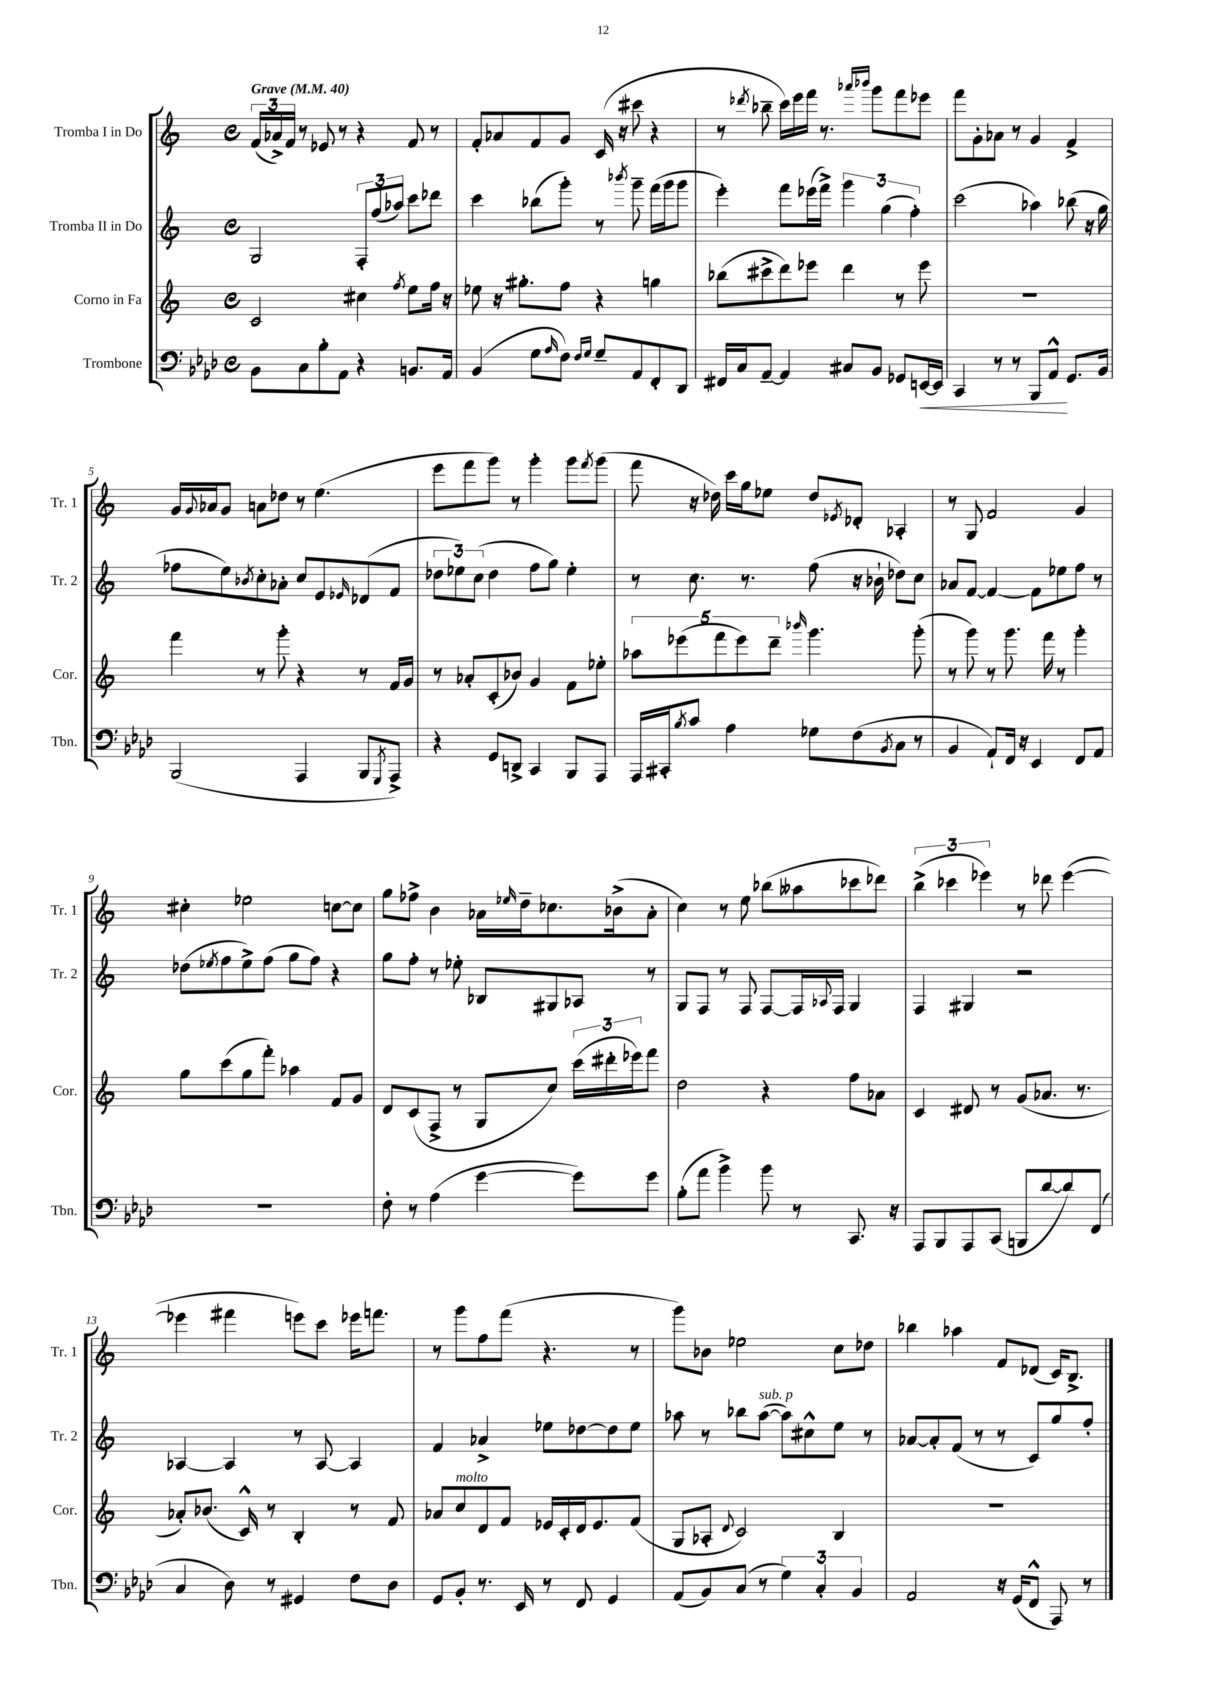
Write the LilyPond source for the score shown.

<<
\new StaffGroup <<
\new Staff = "s0" \with { instrumentName = "Tromba I in Do" shortInstrumentName = "Tr. 1" } {
    \clef treble \key c \major \defaultTimeSignature \time 4/4 \tempo "Grave" 4 = 40
    \tuplet 3/2 { f'16( aes'16->) f'16 } r8 ees'8 r8 r4 f'8 r8 |
    f'8-. aes'8 f'8 g'8 c'16( r16 cis'''8 r4 |
    r8 \acciaccatura { des'''8 } bes''8-- c'''16) e'''16 f'''16 r8. \grace { aes'''16 bes'''16 } g'''8 f'''8 ees'''8 |
    f'''8 g'8-. aes'8 r8 g'4 f'4-> |
    g'16 \appoggiatura { g'8 } aes'16 g'8 a'8 des''8 r8 e''4.( |
    e'''8 f'''8 g'''8) r8 g'''4-. g'''8 \acciaccatura { f'''8 } g'''8( |
    f'''8 r16 des''16) c'''16 g''16 ees''8 des''8 \acciaccatura { ees'8 } des'8-. aes4-. |
    r8 g8 f'2 g'4 |
    cis''4-. ees''2 c''8~ c''8 |
    g''8 fes''8-> b'4 aes'16 \grace { ees''16 } d''16-- ces''8. bes'16->( aes'8-. |
    c''4) r8 e''8 bes''8( aeses''8 ces'''8 des'''8) |
    \tuplet 3/2 { b''4->( ces'''4 ees'''4) } r8 des'''8 ees'''4~( |
    ees'''4 fis'''4 e'''8) c'''8 ees'''16 f'''8. |
    r8 g'''8 f''8 f'''8( r4. r8 |
    g'''8) bes'8 ees''2 c''8 des''8 |
    bes''4 aes''4 f'8 des'8( c'16) b8.-> \bar "|." |
}
\new Staff = "s1" \with { instrumentName = "Tromba II in Do" shortInstrumentName = "Tr. 2" } {
    \clef treble \key c \major \defaultTimeSignature \time 4/4
    g2 \tuplet 3/2 { f8-. f''8( aes''8) } c'''8 des'''8 |
    c'''4 bes''8( g'''8-.) r8 \acciaccatura { bes'''8 } g'''8-- f'''16( g'''16 g'''8 |
    e'''4-.) f'''8 ees'''16( f'''16->) \tuplet 3/2 { g'''4 g''4( f''4-.) } |
    c'''2( aes''4) bes''8( r16 g''16 |
    fes''8 e''8) \acciaccatura { bes'8 } c''8-. aes'8-. c''8 e'8 \grace { ees'16 } des'8( f'8 |
    \tuplet 3/2 { des''8 ees''8) c''8( } des''4 f''8 g''8) ees''4-. |
    r8 c''8. r8. f''8( r16 bes'16-! des''8) c''8 |
    aes'8 f'8~ f'4~ f'8 ees''8 f''8 r8 |
    des''8( \acciaccatura { ees''8 } f''8 ees''8->) f''8( g''8 f''8) r4 |
    g''8 f''8-. r8 ees''8-. bes8 gis8 aes8 r8 |
    g8 f8 r8 f8 f8~ f16 \appoggiatura { aes8 } f16 g4 |
    f4 gis4 r2 |
    aes4~ aes4 r8 aes8~ aes4 |
    f'4 aes'4-> ees''8 des''8~ des''8 ees''8 |
    aes''8 r8 bes''8 aes''8~^\markup { \italic "sub. p" }( aes''8) cis''8-^ e''8 r8 |
    aes'8~ aes'8-. f'8( r8 r8 c'8) g''8 f''8-. \bar "|." |
}
\new Staff = "s2" \with { instrumentName = "Corno in Fa" shortInstrumentName = "Cor." } {
    \clef treble \key c \major \defaultTimeSignature \time 4/4
    c'2 cis''4 \acciaccatura { f''8 } e''8 f''16 r16 |
    ees''8 r16 gis''8.-. f''8 r4 g''4 |
    bes''8( cis'''8-> d'''8) ees'''8 d'''4 r8 ees'''8 |
    R1 |
    f'''4 r8 g'''8-. r4 r8 f'16 g'16 |
    r8 aes'8-. c'8-.( bes'8) g'4 f'8 ees''8-. |
    \tuplet 5/4 { aes''8 ees'''8( f'''8 ees'''8) d'''8-- } \grace { bes'''16 } g'''4. g'''8-.( |
    r8 g'''8) r8 g'''8. f'''16 r8 g'''4-. |
    g''8 c'''8( g''8 f'''8-.) aes''4 f'8 g'8 |
    d'8 c'8( f8-> r8 g8 c''8) \tuplet 3/2 { c'''16( dis'''16-. ees'''16) } f'''8 |
    d''2 r4 f''8 aes'8 |
    c'4 dis'8 r8 g'8( aes'8. r8. |
    aes'8-.) bes'8.( c'16-^) r8 b4-. r8 f'8 |
    aes'8 c''8^\markup { \italic "molto" } d'8 f'8 ees'16 c'16-. d'16 ees'8. f'8( |
    g8 aes8-. \appoggiatura { d'8 } c'2) b4 |
    R1 \bar "|." |
}
\new Staff = "s3" \with { instrumentName = "Trombone" shortInstrumentName = "Tbn." } {
    \clef bass \key aes \major \defaultTimeSignature \time 4/4
    bes,8 c8 bes8-. aes,8 r4 b,8. aes,16 |
    bes,4( g8 \grace { aes16 } f8) \grace { f16 g16 } g8-- aes,8 f,8-. des,8 |
    fis,16 c16 aes,8~-- aes,4 cis8 bes,8 ges,8 e,16~\< e,16 |
    c,4 r8 r8 bes,,8 aes,8-^\! g,8. bes,16 |
    bes,,2( aes,,4 bes,,8 \acciaccatura { g,,8 } aes,,8->) |
    r4 g,8 d,8-> c,4 bes,,8 aes,,8 |
    aes,,16 cis,16-. \acciaccatura { bes8 } c'8 aes4 ges8 f8( \acciaccatura { bes,8 } c8 r8 |
    bes,4 aes,8-!) f,16 r16 ees,4 f,8 aes,8 |
    R1 |
    f8-. r8 aes4( g'4~ g'8) g'8 |
    bes8-.( aes'8 bes'4->) bes'8 r8 c,8. r16 |
    aes,,8 bes,,8 aes,,8 c,8( b,,8 des'8~ des'8) f,8( |
    c4 des8) r8 gis,4 f8 des8 |
    g,8 bes,8-. r8. ees,16 r8 f,8 g,4 |
    aes,8( bes,8) c8( r8 \tuplet 3/2 { g4) c4-. bes,4 } |
    aes,2 r16 g,16( f,8-^ aes,,8) r8 \bar "|." |
}
>>
>>
